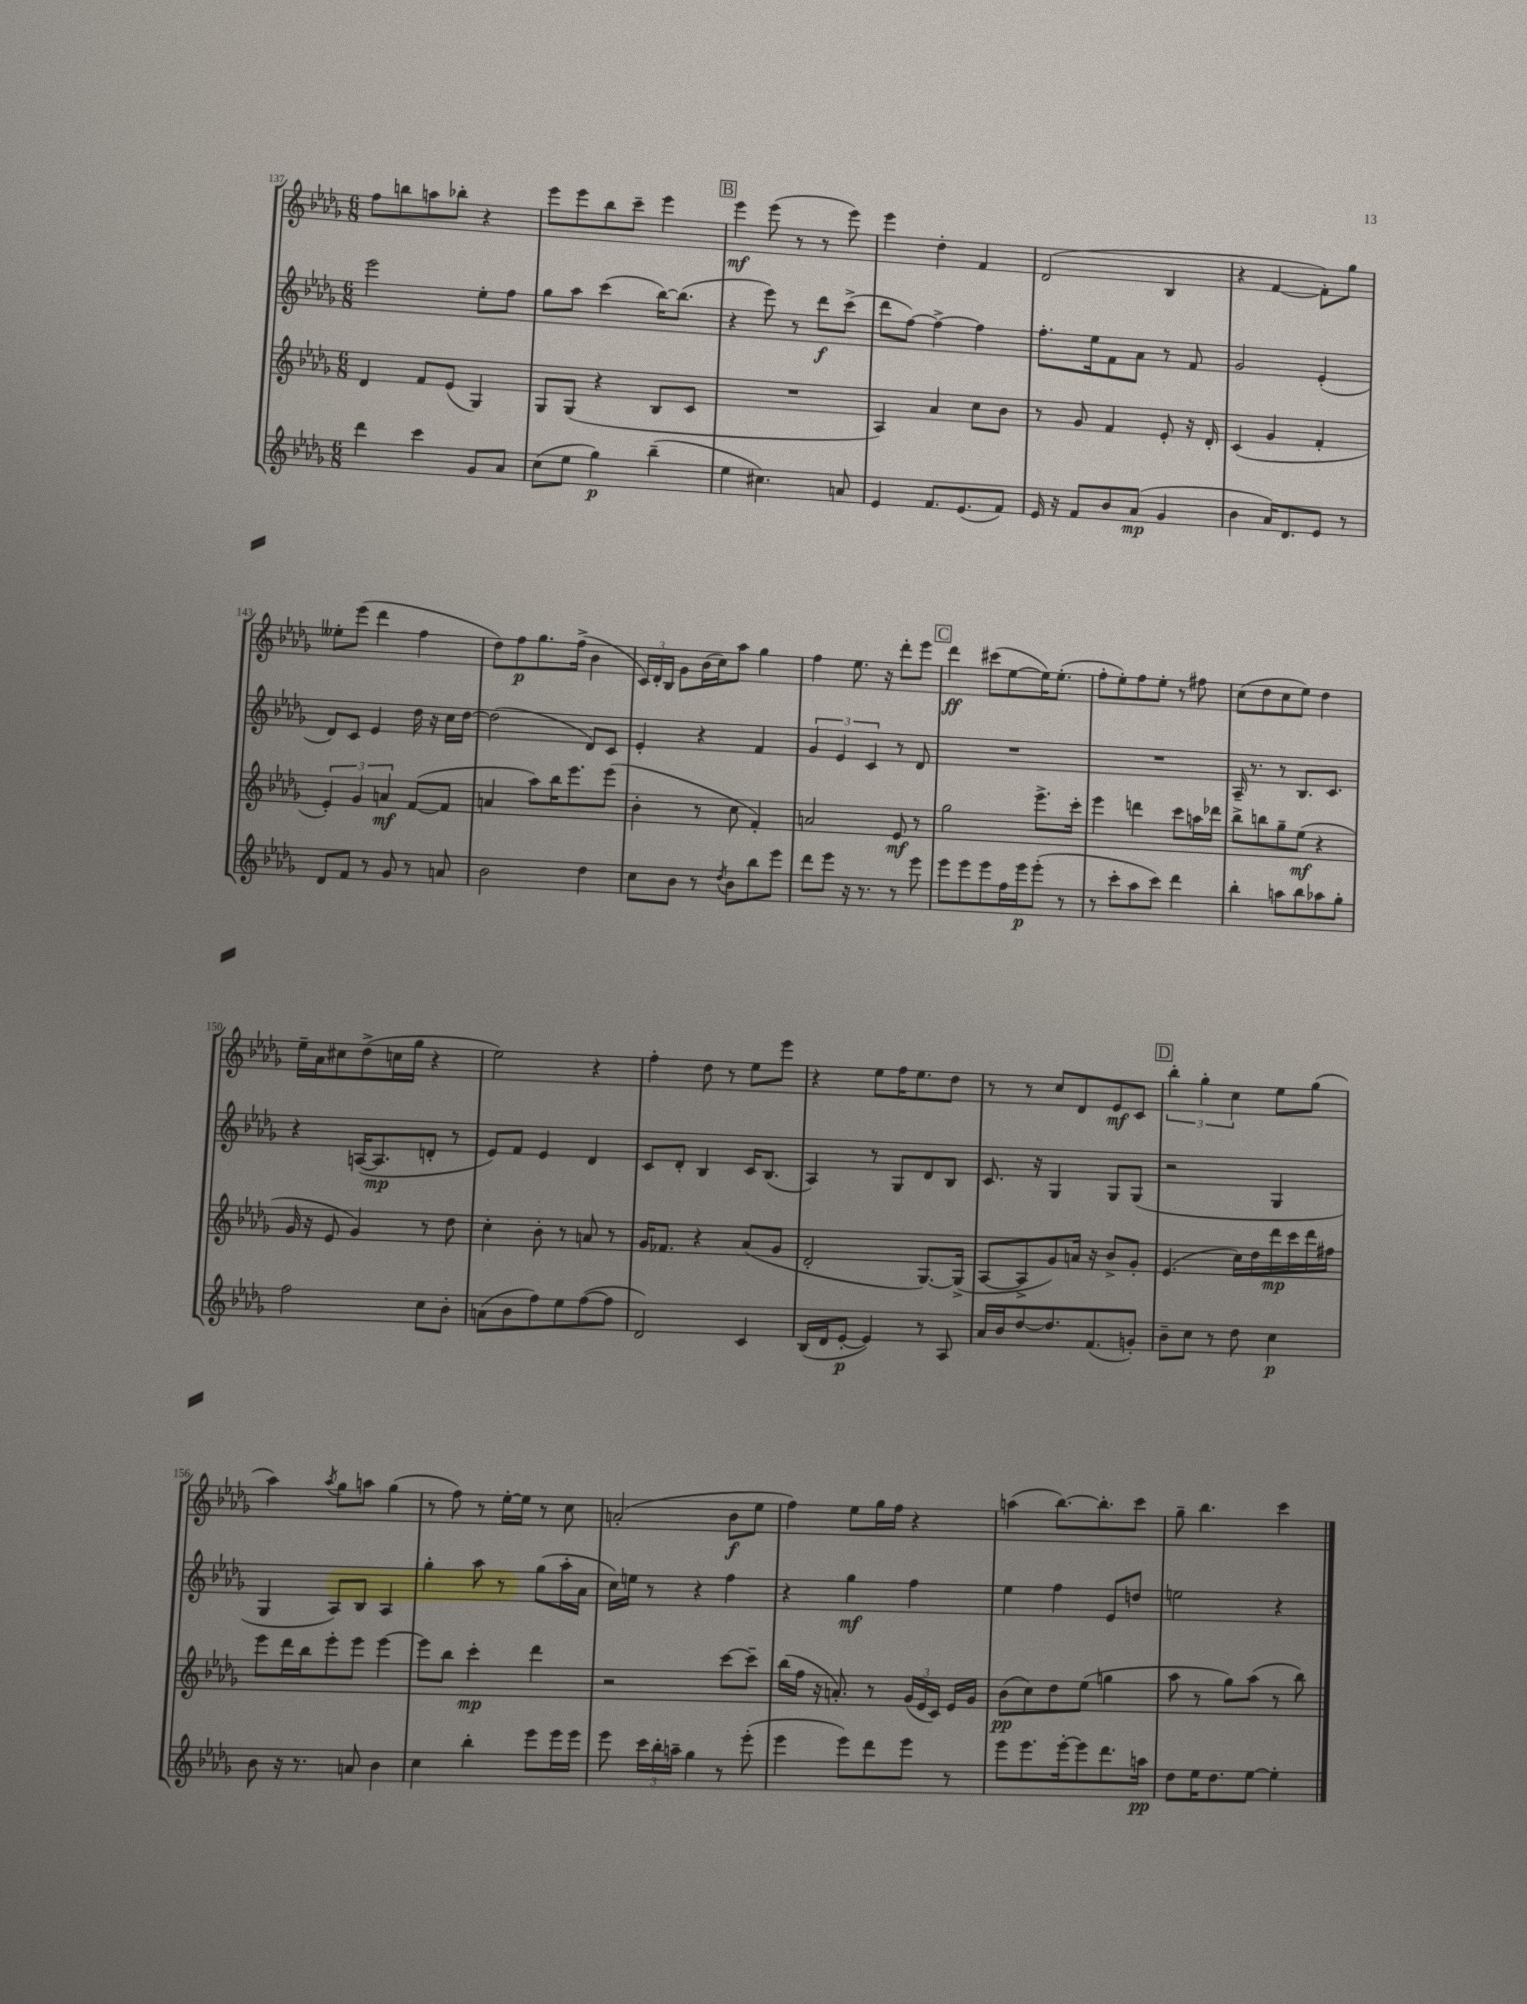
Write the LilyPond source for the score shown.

<<
\new StaffGroup <<
\new Staff = "s0" {
    \clef treble \key des \major \numericTimeSignature \time 6/8
    \autoBeamOff f''8[ b''8 a''8 bes''8]-. r4 |
    ees'''8[ ees'''8 bes''8 c'''8]-- ees'''4 |
    \mark \markup { \box "B" } ees'''4\mf ees'''8( r8 r8 ees'''8) |
    ees'''4 des''4-. f'4 |
    des'2( bes4 |
    r4 f'4~ f'8[-.) ges''8] |
    eeses''8[-. ees'''8]( des'''4 f''4 |
    des''8[) f''8\p ges''8. f''16]->( bes'4 |
    \tuplet 3/2 { c'16[) des'16-. bes16] } ges'8[ bes'16( c''16) aes''8] ges''4 |
    f''4 ees''8. r16 des'''8[-. ees'''8] |
    \mark \markup { \box "C" } des'''4\ff cis'''8[( ees''8~ ees''16) ees''8.]-.( |
    f''8[-. ees''8-.) f''8 ees''8]-. r8 fis''8 |
    c''8[( des''8 c''8 ees''8]) des''4 |
    ees''16[-- aes'16 cis''8 des''8->( c''16 ges''16] r4 |
    ees''2) r4 |
    f''4-. des''8 r8 ees''8[ ees'''8] |
    r4 ees''8[ f''16 ees''8. des''8] |
    r8 r8 c''8[ des'8 ees'8\mf c'8] |
    \mark \markup { \box "D" } \tuplet 3/2 { bes''4-. ges''4-. c''4 } ees''8[ ges''8]( |
    aes''4) \acciaccatura { aes''8 } ges''8[ a''8] ges''4( |
    r8 f''8) r8 ees''16[~-. ees''16] r8 c''8 |
    a'2-.( bes'8[\f ees''8] |
    f''4) ees''8[ ges''16 f''16] r4 |
    a''4( bes''8.[~) bes''8.-. c'''8] |
    ges''8-- bes''4. c'''4 \bar "|." |
}
\new Staff = "s1" {
    \clef treble \key des \major \numericTimeSignature \time 6/8
    \autoBeamOff ees'''2 ees''8[-. f''8] |
    ges''8[ aes''8] c'''4( bes''16[~) bes''8.]( |
    \mark \markup { \box "B" } r4 ees'''8) r8 des'''8[\f c'''8]->( |
    des'''8[ f''8]~) f''4~-> f''4 |
    f''8.[-. ees''16 f'8 aes'8] r8 f'8 |
    ges'2 ees'4-.( |
    des'8[) c'8] ees'4 des''16 r16 c''16[ des''16]~ |
    des''2( des'8[) c'8] |
    ees'4-. r4 f'4 |
    \tuplet 3/2 { ges'4 ees'4 c'4 } r8 des'8 |
    \mark \markup { \box "C" } R2. |
    R2. |
    aes16-- r8. r8 bes8.[ c'8.] |
    r4 a16[~( a8.\mp d'8]-. r8 |
    ees'8[) f'8] ees'4 des'4 |
    c'8[ des'8]-. bes4 c'16[ bes8.]( |
    aes4) r8 ges8[ des'8 bes8] |
    c'8. r16 ges4 ges8[ ges8]( |
    \mark \markup { \box "D" } r2 ges4 |
    ges4 aes8[) bes8] aes4 |
    ges''4-. aes''8 r8 ges''8[( aes''16-. aes'16] |
    c''16[) e''16] r8 r4 f''4 |
    r4 ges''4\mf f''4 |
    ees''4 f''4 ees'8[ d''8] |
    e''2 r4 \bar "|." |
}
\new Staff = "s2" {
    \clef treble \key des \major \numericTimeSignature \time 6/8
    \autoBeamOff des'4 f'8[ ees'8]( ges4) |
    ges8[ ges8]( r4 bes8[ c'8] |
    \mark \markup { \box "B" } R2. |
    aes4) aes'4 c''8[ bes'8] |
    r8 ges'8 f'4 ees'8-. r16 des'16-. |
    c'4( ges'4 f'4-. |
    \tuplet 3/2 { ees'4-.) ges'4 a'4\mf } f'8[~( f'8] |
    a'4 aes''8[) bes''16 ees'''8. ees'''8]( |
    bes'4-. r8 c''8 f'4-.) |
    a'2 ees'8\mf r8 |
    \mark \markup { \box "C" } ges''2 ees'''8.[-> c'''16]-. |
    ees'''4 d'''4 c'''8[ a''16 des'''16] |
    bes''8[-> b''8 ges''8-- ees''8]\mf( r4 |
    ges'16 r16 ees'8 ges'4) r8 des''8 |
    c''4-. bes'8-. r8 a'8 r8 |
    ges'16[ fes'8.] r4 aes'8[( ges'8] |
    des'2-. ges8.[~) ges16]->( |
    aes8[~ aes8-> ges'8) a'16] r16 bes'8[-> ges'8]-. |
    \mark \markup { \box "D" } ees'4.( c''16[) des''16 des'''16\mp c'''16 des'''16 fis''16] |
    ees'''8[ des'''16 bes''16 ees'''8-. ees'''8] ees'''4~ |
    ees'''8[ bes''8] c'''4-.\mp des'''4 |
    r2 c'''8[~ c'''8]-- |
    bes''16[( f''16] r16 a'8.-.) r8 \tuplet 3/2 { ges'16[( ees'16 c'16]) } ees'16[ ges'16] |
    bes'8[\pp( c''8) des''8 ees''8]( g''4 |
    aes''8 r8 ges''8[) aes''8]( r8 bes''8) \bar "|." |
}
\new Staff = "s3" {
    \clef treble \key des \major \numericTimeSignature \time 6/8
    \autoBeamOff des'''4 c'''4 ges'8[ aes'8] |
    c''8[( ees''8] ges''4\p) bes''4--( |
    \mark \markup { \box "B" } ees''4 cis''4.) a'8 |
    ees'4 f'8.[ ees'8.( f'8]) |
    ees'16 r16 f'8[ bes'8 aes'8]\mp( ges'4 |
    bes'4 aes'16[) des'8. ees'8] r8 |
    des'8[ f'8] r8 ges'8 r8 a'8 |
    bes'2 des''4 |
    c''8[ bes'8] r8 \acciaccatura { des''8 } bes'8[ bes''8 ees'''8] |
    des'''8[ ees'''8] r16 r8. r8 ees'''8 |
    \mark \markup { \box "C" } ees'''8[ ees'''8 ees'''8 f''16 ees'''16\p ees'''8]-.( r8 |
    r8 c'''8[-. aes''8 c'''8]) des'''4 |
    bes''4-. a''8[ bes''8 aes''8 ges''8]-. |
    f''2 c''8[ bes'8]-. |
    a'8[( bes'8 f''8) ees''8 f''8~( f''8] |
    des'2) c'4 |
    bes16[( des'16 ees'8]~-.\p ees'4) r8 aes8 |
    aes'16[ bes'16 des''8~ des''8. f'8.( g'8]-.) |
    \mark \markup { \box "D" } bes'8[-- c''8] r8 des''8 c''4\p |
    bes'8 r16 r8. a'8 bes'4 |
    c''4 bes''4-. ees'''8[ ees'''16 ees'''16] |
    ees'''8 \tuplet 3/2 { c'''16[ bes''16-. a''16]-- } ges''4 r8 ees'''8-.( |
    ees'''4 ees'''8[) des'''8 ees'''8] r8 |
    ees'''8[ ees'''8. ees'''16~-. ees'''8 des'''8. a''16]\pp |
    des''8[ ees''16 des''8. ees''8]~ ees''4-. \bar "|." |
}
>>
>>
\layout { \context { \Score currentBarNumber = #137 } }
